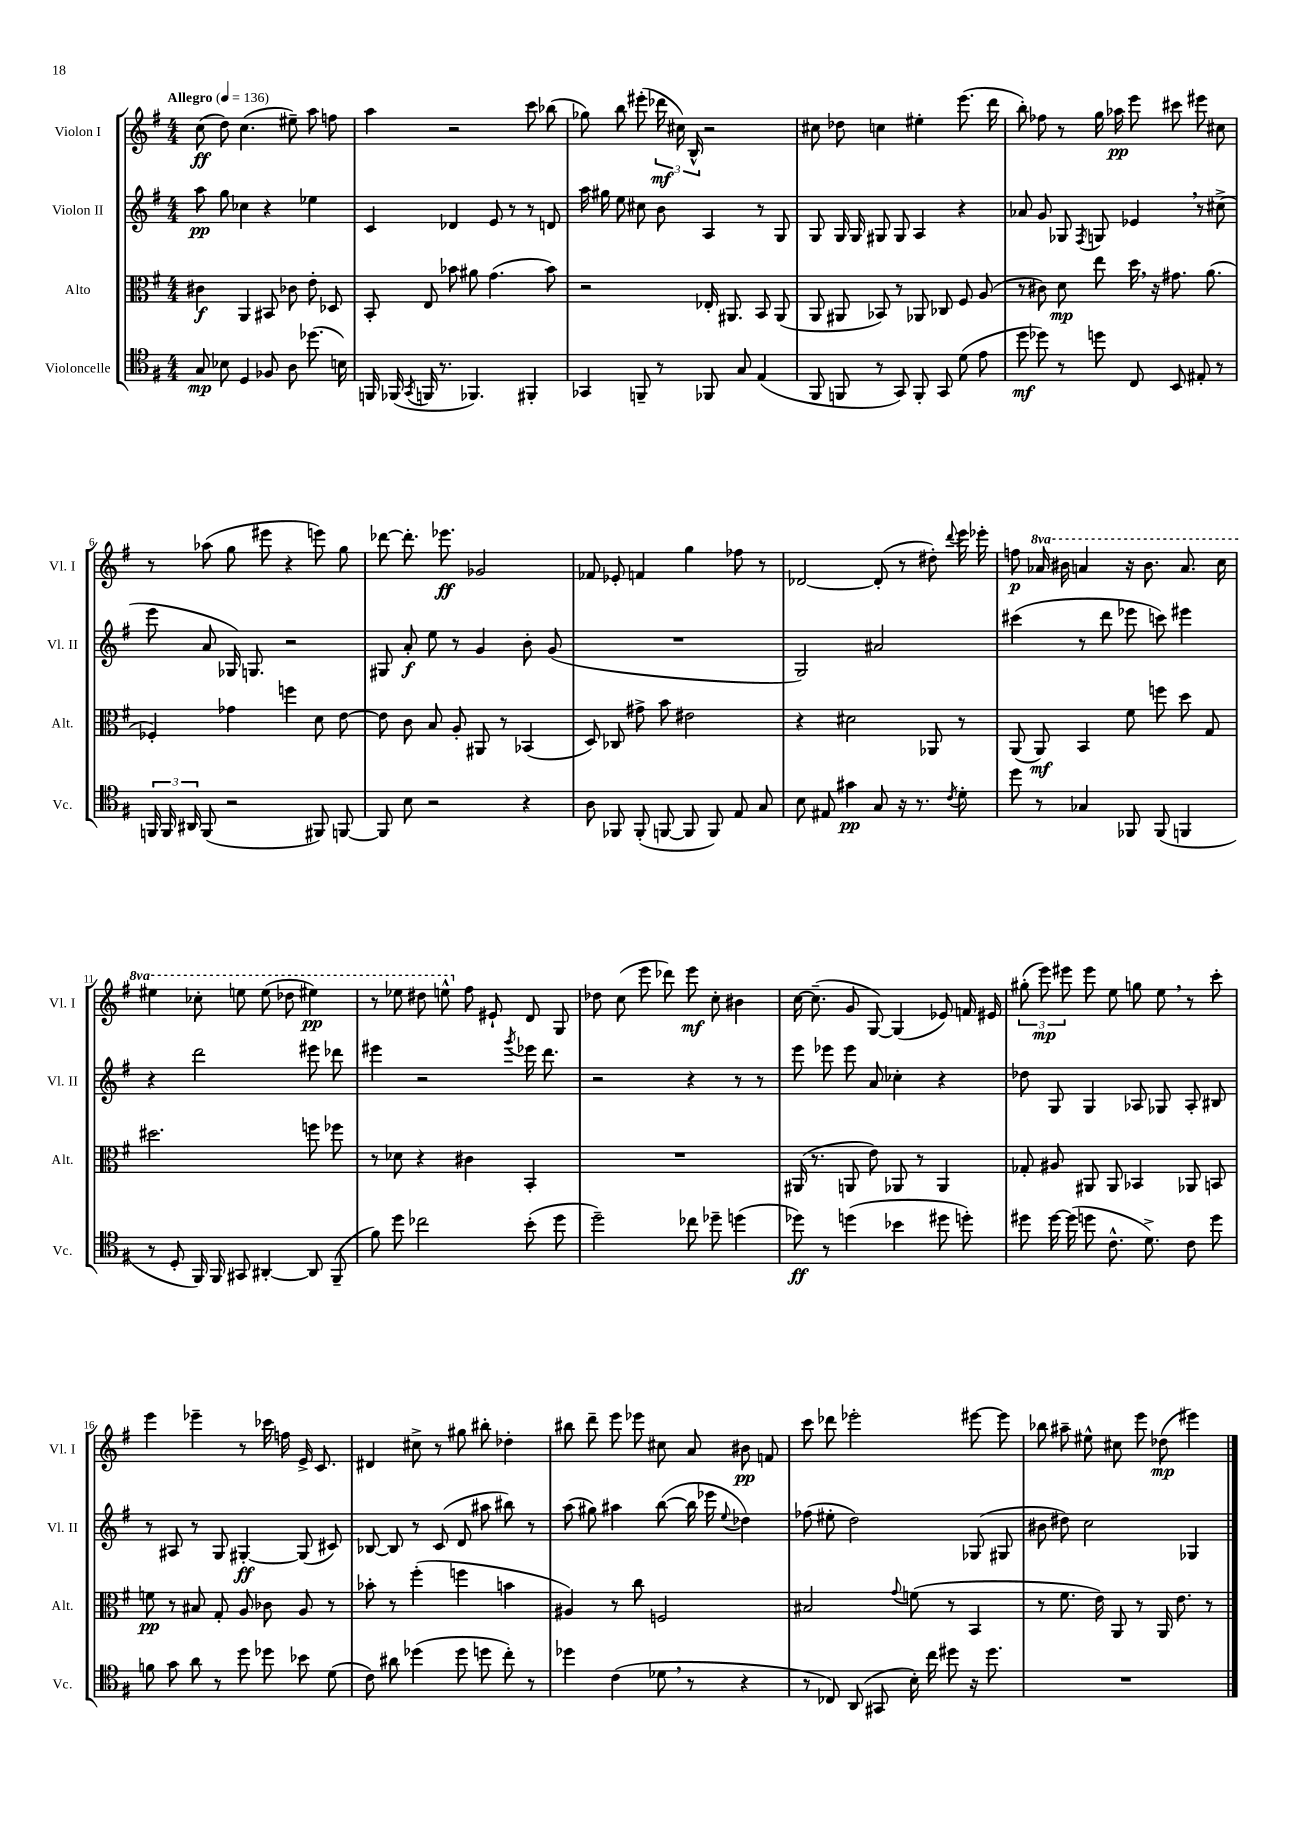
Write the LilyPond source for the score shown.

<<
\new StaffGroup <<
\new Staff = "s0" \with { instrumentName = "Violon I" shortInstrumentName = "Vl. I" } {
    \clef treble \key g \major \numericTimeSignature \time 4/4 \set Staff.ottavationMarkups = #ottavation-simple-ordinals \tempo "Allegro" 4 = 136
    \autoBeamOff c''8\ff( d''8) c''4.( eis''8--) a''8 f''8 |
    a''4 r2 c'''8 bes''8( |
    ges''8) b''8 eis'''8-.( \tuplet 3/2 { des'''16\mf cis''16) b16-^ } r2 |
    cis''8 des''8 c''4 eis''4-. e'''8.( d'''16 |
    b''8-.) fes''8 r8 g''16 aes''16\pp e'''8 cis'''8 eis'''8 cis''8 |
    r8 aes''8( g''8 eis'''8 r4 e'''8) g''8 |
    des'''8~ des'''8.-. ees'''8.\ff ges'2 |
    fes'8 ees'8-. f'4 g''4 fes''8 r8 |
    des'2~ des'8-.( r8 dis''8-.) \appoggiatura { d'''8 } e'''16 ees'''16-. |
    f''8\p \ottava #1 aes''16 bis''16 a''4 r16 bis''8. a''8. c'''16 |
    eis'''4 ces'''8-. e'''8 e'''8( des'''8 eis'''4\pp) |
    r8 ees'''8 dis'''8 e'''8-^ \ottava #0 fis''8 eis'8-! d'8 g8 |
    des''8 c''8( e'''8 des'''8) e'''8\mf c''8-. bis'4 |
    c''16~ c''8.--( g'8 g8~) g4( ees'8) f'16 eis'16 |
    \tuplet 3/2 { gis''8-.( e'''8\mp) eis'''8 } eis'''8 e''8 g''8 e''8 \breathe r8 c'''8-. |
    e'''4 ees'''4-- r8 ces'''16 f''16 e'16-> c'8. |
    dis'4 cis''8-> r8 gis''8 bis''8-. des''4-. |
    bis''8 d'''8-- e'''8 ees'''8 cis''8 a'8 bis'8\pp f'8 |
    c'''8 des'''8 ees'''2-. eis'''8~ eis'''8 |
    bes''8 ais''8-- eis''8-^ cis''8 e'''8 des''8\mp( eis'''4) \bar "|." |
}
\new Staff = "s1" \with { instrumentName = "Violon II" shortInstrumentName = "Vl. II" } {
    \clef treble \key g \major \numericTimeSignature \time 4/4
    \autoBeamOff a''8\pp g''8 ces''4 r4 ees''4 |
    c'4 des'4 e'8 r8 r8 d'8 |
    a''16 gis''16 e''8 cis''8 b'8 a4 r8 g8 |
    g8 g16 g16 gis8 gis8 a4 r4 |
    aes'8 g'8 ges8 \acciaccatura { fis8 } g8 ees'4 \breathe r8 cis''8->( |
    e'''8 a'8 ges16) g8. r2 |
    gis8 a'8-.\f e''8 r8 g'4 b'8-. g'8( |
    R1 |
    g2) ais'2 |
    cis'''4( r8 d'''8 ees'''8 c'''8) eis'''4 |
    r4 d'''2 eis'''8 des'''8 |
    eis'''4 r2 \acciaccatura { g'''8 } ees'''16 d'''8. |
    r2 r4 r8 r8 |
    e'''8 ees'''8 ees'''8 a'8 ces''4-. r4 |
    des''8 g8 g4 aes8 ges8 aes8-. bis8 |
    r8 ais8 r8 g8 gis4~-.\ff gis8( cis'8) |
    bes8~ bes8 r8 c'8( d'8 ais''8 bis''8) r8 |
    a''8( gis''8) ais''4 b''8~( b''16 ees'''16 \appoggiatura { e''8 } des''4) |
    fes''8( eis''8-. d''2) ges8( gis8 |
    bis'8 dis''8) c''2 ges4 \bar "|." |
}
\new Staff = "s2" \with { instrumentName = "Alto" shortInstrumentName = "Alt." } {
    \clef alto \key g \major \numericTimeSignature \time 4/4
    \autoBeamOff cis'4\f a,4 bis,8 ces'8 e'8-. des8 |
    b,8-. e8 bes'8 ais'8 g'4.( bes'8) |
    r2 ees16-. ais,8. b,8 ais,8( |
    a,8 ais,8 bes,8) r8 aes,8 ces8 fis8 a8( |
    r8 cis'8) d'8\mp e''8 d''16 \breathe r16 gis'8. a'8.( |
    fes4-.) ges'4 f''4 d'8 e'8~ |
    e'8 c'8 b8 a8-. ais,8 r8 bes,4( |
    d8) ces8 gis'8-> b'8 eis'2 |
    r4 dis'2 aes,8 r8 |
    a,8( a,8\mf) b,4 fis'8 f''8 d''8 g8 |
    dis''2. f''8 fes''8 |
    r8 des'8 r4 cis'4 b,4-. |
    R1 |
    ais,16( r8. a,8 e'8) aes,8 r8 aes,4 |
    ges8-. ais8 ais,8 ais,8 bes,4 aes,8 b,8 |
    f'8\pp r8 bis8 g8-. a8 ces'8 a8 r8 |
    bes'8-. r8 fis''4-.( f''4 b'4 |
    ais4) r8 c''8 f2 |
    bis2 \appoggiatura { g'8 } f'8( r8 b,4 |
    r8 fis'8. e'16) a,8 r8 a,16 e'8. r8 \bar "|." |
}
\new Staff = "s3" \with { instrumentName = "Violoncelle" shortInstrumentName = "Vc." } {
    \clef tenor \key g \major \numericTimeSignature \time 4/4
    \autoBeamOff g8\mp bes8 d4 fes8 a8 des''8.( b16) |
    f,16 fes,16( \acciaccatura { g,8 } f,16 r8. fes,4.) fis,4-. |
    ges,4 f,8-- r8 fes,8 g8 e4( |
    fis,8 f,8 r8 g,8) f,8-. g,8 d'8( e'8 |
    d''8\mf des''8) r8 d''8 c8 b,8 eis8-. r8 |
    \tuplet 3/2 { f,16 f,16 ais,16 } f,8( r2 fis,8) f,8~ |
    f,8 b8 r2 r4 |
    a8 fes,8 fes,8-.( f,8~ f,8 f,8) e8 g8 |
    b8 eis8 gis'4\pp g8 r16 r8. \acciaccatura { c'8 } d'8-. |
    d''8 r8 ges4 fes,8 fes,8( f,4 |
    r8 d8-. fis,16) fis,16 gis,8 ais,4~-. ais,8 fis,8--( |
    fis'8) d''8 ces''2 b'8-.( d''8 |
    d''2--) ces''8 des''8-- d''4( |
    des''8\ff) r8 d''4( bes'4 dis''8 d''8-.) |
    dis''8 dis''16~ dis''16( d''8 c'8.-^ d'8.->) c'8 d''8 |
    f'8 g'8 a'8 r8 d''8 des''8 bes'8 d'8( |
    c'8) ais'8 des''4( des''8 d''8 c''8-.) r8 |
    des''4 c'4( des'8 \breathe r8 r4 |
    r8 ces8) a,8( gis,8 b16-.) c''16 dis''8 r16 dis''8. |
    R1 \bar "|." |
}
>>
>>
